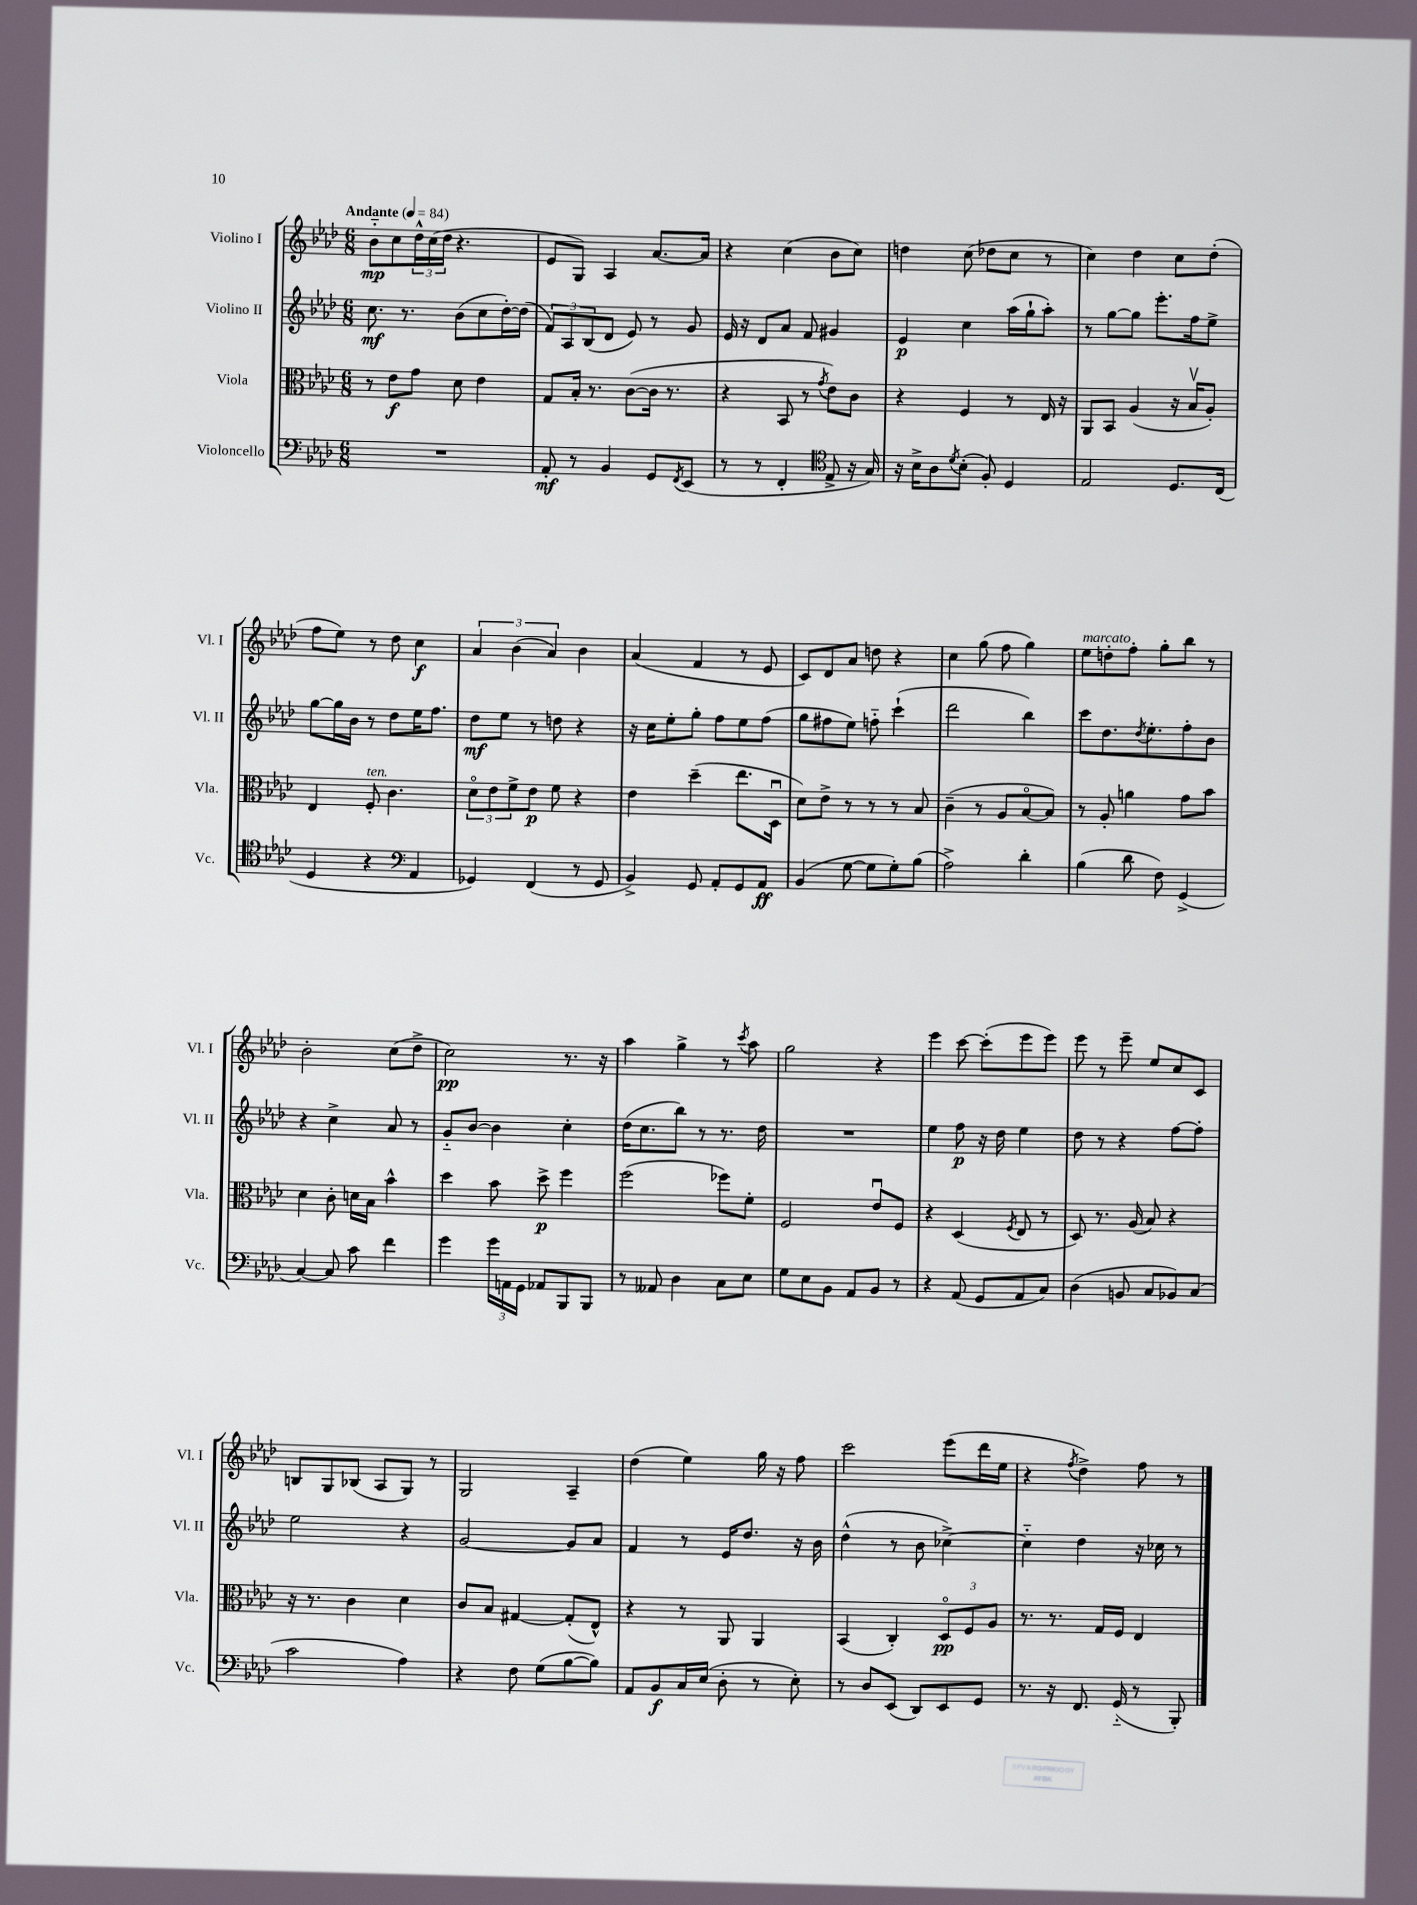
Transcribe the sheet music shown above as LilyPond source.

<<
\new StaffGroup <<
\new Staff = "s0" \with { instrumentName = "Violino I" shortInstrumentName = "Vl. I" } {
    \clef treble \key aes \major \numericTimeSignature \time 6/8 \tempo "Andante" 4 = 84
    bes'8-_\mp c''8 \tuplet 3/2 { des''16-^ c''16( des''16 } r4. |
    ees'8 g8) aes4 aes'8.~ aes'16 |
    r4 c''4( bes'8 c''8) |
    d''4 c''8( des''8 c''8 r8 |
    c''4) des''4 c''8 des''8-.( |
    f''8 ees''8) r8 des''8 c''4\f |
    \tuplet 3/2 { aes'4 bes'4( aes'4) } bes'4 |
    aes'4( f'4 r8 ees'8 |
    c'8) des'8 aes'8 d''8 r4 |
    c''4 g''8( f''8 g''4) |
    ees''8^\markup { \italic "marcato" } d''8-. f''8-. g''8-. bes''8 r8 |
    bes'2-. c''8( des''8-> |
    c''2\pp) r8. r16 |
    aes''4 g''4-> r8 \acciaccatura { c'''8 } aes''8 |
    g''2 r4 |
    ees'''4 c'''8~ c'''8-.( ees'''8 ees'''8) |
    ees'''8 r8 ees'''8-- ees''8 c''8 c'8 |
    b8 g8 bes8( aes8 g8) r8 |
    g2 aes4-- |
    des''4( ees''4) g''16 r16 f''8 |
    c'''2 ees'''8( des'''16 ees''16 |
    r4 \acciaccatura { f''8 } des''4->) f''8 r8 \bar "|." |
}
\new Staff = "s1" \with { instrumentName = "Violino II" shortInstrumentName = "Vl. II" } {
    \clef treble \key aes \major \numericTimeSignature \time 6/8
    c''8.\mf r8. bes'8( c''8 des''16~-.) des''16( |
    \tuplet 3/2 { f'8) aes8 bes8( } des'8 ees'8) r8 g'8 |
    ees'16 r16 des'8 aes'8 f'8 gis'4 |
    ees'4\p c''4 aes''16( g''16-! aes''8-.) |
    r8 g''8~ g''8 ees'''8.-. f''16 ees''8-> |
    g''8~ g''16 bes'16 r8 des''8 ees''16 f''8. |
    des''8\mf ees''8 r8 d''8 r4 |
    r16 c''16 ees''8-. g''8-. f''8 ees''8 f''8( |
    g''8 fis''8 ees''8) f''8-_ c'''4-!( |
    des'''2 bes''4) |
    c'''8 des''8. \acciaccatura { des''8 } ees''8.-. f''8-. bes'8 |
    r4 c''4-> aes'8 r8 |
    g'8-_ bes'8~ bes'4 c''4-. |
    des''16( c''8. bes''8) r8 r8. des''16 |
    R2. |
    ees''4 f''8\p r16 des''16 ees''4 |
    des''8 r8 r4 f''8~ f''8-. |
    ees''2 r4 |
    g'2~ g'8 aes'8 |
    f'4 r8 ees'16 des''8. r16 bes'16 |
    des''4-^( r8 bes'8 ces''4~->) |
    ces''4-_ des''4 r16 ces''16 r8 \bar "|." |
}
\new Staff = "s2" \with { instrumentName = "Viola" shortInstrumentName = "Vla." } {
    \clef alto \key aes \major \numericTimeSignature \time 6/8
    r8 ees'8\f g'8 des'8 ees'4 |
    g8 bes16-. r8. c'8~( c'16 r8. |
    r4 bes,8 r8 \acciaccatura { g'8 } ees'8) c'8 |
    r4 f4 r8 ees16 r16 |
    aes,8 bes,8 aes4( r16 bes16\upbow aes8-.) |
    ees4 f8-.^\markup { \italic "ten." } c'4. |
    \tuplet 3/2 { des'8\flageolet ees'8 f'8-> } ees'8\p f'8 r4 |
    ees'4 des''4--( ees''8. des16\downbow |
    des'8) ees'8-> r8 r8 r8 bes8 |
    c'4--( r8 aes8 bes8~\flageolet bes8) |
    r8 aes8-. a'4 g'8 bes'8 |
    des'4 c'8-. d'16 bes16 bes'4-^ |
    des''4 bes'8 des''8->\p f''4 |
    f''2( fes''8) f'8-. |
    f2 ees'8\downbow f8 |
    r4 des4( \acciaccatura { f8 } ees8 r8 |
    des8) r8. aes16( bes8) r4 |
    r16 r8. c'4 des'4 |
    c'8 bes8 gis4~ gis8-.( ees8-^) |
    r4 r8 aes,8 aes,4 |
    bes,4( c4-.) \tuplet 3/2 { des8\flageolet\pp f8 aes8 } |
    r8. r8. g16 f16 ees4 \bar "|." |
}
\new Staff = "s3" \with { instrumentName = "Violoncello" shortInstrumentName = "Vc." } {
    \clef bass \key aes \major \numericTimeSignature \time 6/8
    R2. |
    aes,8-.\mf r8 bes,4 g,8 \acciaccatura { f,8 } ees,8( |
    r8 r8 f,4-. \clef tenor ees8-> r16 g16) |
    r16 bes16-> aes8 \acciaccatura { des'8 } bes8-.( f8-.) des4 |
    ees2 des8. c16( |
    des4 r4 \clef bass aes,4 |
    ges,4) f,4( r8 ges,8 |
    bes,4->) g,8 aes,8-. g,8 aes,8\ff |
    bes,4( g8~ g8 g8-.) bes8( |
    aes2->) des'4-. |
    bes4( des'8 f8) g,4->( |
    c4~) c8 c'8 f'4 |
    g'4 \tuplet 3/2 { g'16 a,16 g,16 } aes,8 bes,,8 bes,,8 |
    r8 aeses,8 des4 c8 ees8 |
    g8 ees8 bes,8 aes,8 bes,8 r8 |
    r4 aes,8( g,8 aes,8 c8) |
    des4( b,8 c8 bes,8) c8( |
    c'2 aes4) |
    r4 f8 g8( bes8~ bes8) |
    aes,8 bes,8\f c16 ees16( des8-. r8 ees8-.) |
    r8 des8 ees,8( des,8) ees,8 g,8 |
    r8. r16 f,8. g,16-_( r8 bes,,8-.) \bar "|." |
}
>>
>>
\layout { \context { \Score \remove "Bar_number_engraver" } }
